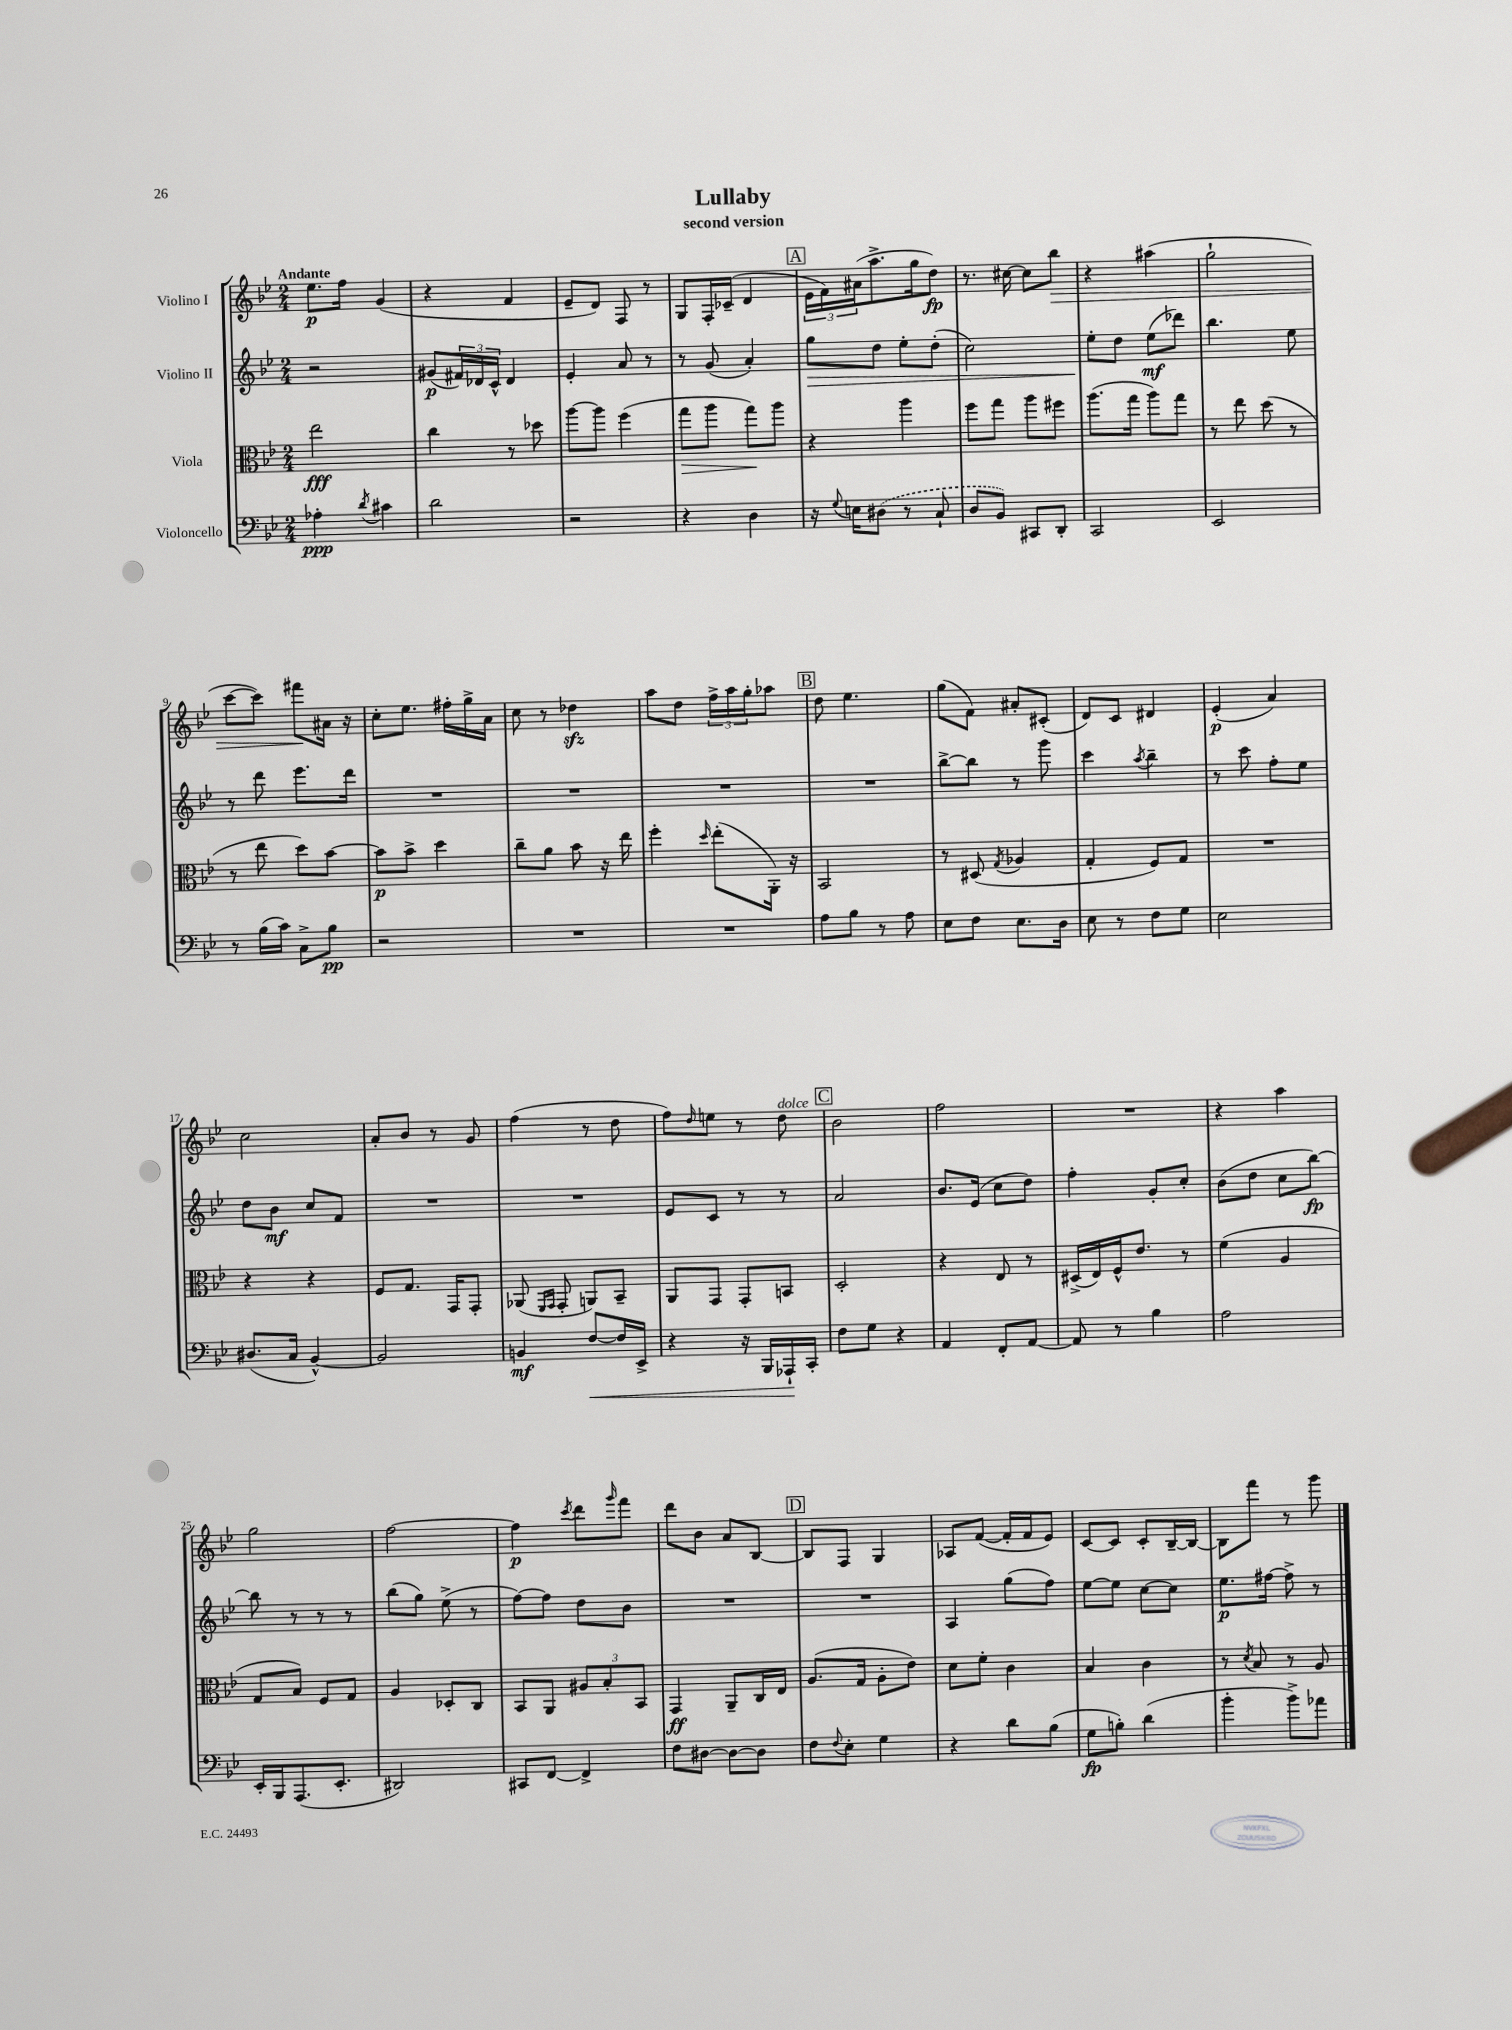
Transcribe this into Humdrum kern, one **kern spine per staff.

**kern	**kern	**kern	**kern
*staff4	*staff3	*staff2	*staff1
*clefF4	*clefC3	*clefG2	*clefG2
*k[b-e-]	*k[b-e-]	*k[b-e-]	*k[b-e-]
*M2/4	*M2/4	*M2/4	*M2/4
4A-'	2ee-	2r	8.ee-
.	.	.	16ff
8qd	.	.	.
4c#	.	.	(4g
=	=	=	=
2d	4cc	(8g#	4r
.	.	24f#)	.
.	.	24d-	.
.	.	24c^^	.
.	8r	4d-	4f
.	8dd-	.	.
=	=	=	=
2r	[8aa	4e-'	8e-~
.	8aa]	.	8d)
.	(4ff	8a	8F
.	.	8r	8r
=	=	=	=
4r	8gg	8r	8G
.	8aa	(8g	16F'
.	.	.	(16c-~
4D	8gg)	4a')	4d
.	8aa	.	.
=	=	=	=
16r	4r	8gg	24e-
.	.	.	24f)
8qqG	.	.	.
16E	.	.	.
.	.	.	(24a#
(8D#	.	8dd	8.aa^
8r	4aa	8ee-'	.
.	.	.	16gg
8C`	.	(8dd'	8dd)
=	=	=	=
8D	8ff	2cc)	8.r
8BB-)	8gg	.	.
.	.	.	[16cc#
8CC#	8aa	.	8cc#]
8DD'	8ff#	.	8bb-
=	=	=	=
2CC	(8.aa	8ee-'	4r
.	.	8dd	.
.	16gg	.	.
.	8aa)	(8ee-	(4aa#
.	8gg	8ddd-)	.
=	=	=	=
2EE-	8r	4.bb-	2gg`
.	8ee-	.	.
.	(8dd	.	.
.	8r	8ee-	.
=	=	=	=
8r	8r	8r	[8ccc
(16B-	8ee-	8ddd	8ccc])
16c)	.	.	.
8C^	8dd)	8.eee-	8fff#
8B-	[8b-	.	16a#
.	.	16ddd	16r
=	=	=	=
2r	8b-]	2r	8cc'
.	8b-^	.	8.ee-
.	4dd	.	.
.	.	.	16ff#'
.	.	.	16gg^
.	.	.	16a
=	=	=	=
2r	8cc~	2r	8cc
.	8a	.	8r
.	8b-	.	4dd-
.	16r	.	.
.	16ee-	.	.
=	=	=	=
2r	4ff'	2r	8aa
.	.	.	8dd
.	16qqdd	.	.
.	(8ee-'	.	24ff^
.	.	.	24aa
.	.	.	24gg'
.	16AA')	.	8aa-
.	16r	.	.
=	=	=	=
8A	2BB-	2r	8dd
8B-	.	.	4.ee-
8r	.	.	.
8A	.	.	.
=	=	=	=
8E-	8r	[8bb-^	(8gg
8F	(8D#	8bb-]	8f)
.	8qG	.	.
8.E-	4A-	8r	8a#'
.	.	8ggg	(8c#'
16D	.	.	.
=	=	=	=
8E-	4G'	4ccc	8d)
8r	.	.	8c
.	.	8qaa	.
8F	8F)	4bb-~	4d#
8G	8G	.	.
=	=	=	=
2E-	2r	8r	(4e-'
.	.	8ccc	.
.	.	8ff'	4a)
.	.	8ee-	.
=	=	=	=
(8.D#	4r	8dd	2cc
.	.	8b-	.
16C	.	.	.
[4BB-^^)	4r	8cc	.
.	.	8f	.
=	=	=	=
2BB-]	8F	2r	8a'
.	8.G	.	8b-
.	.	.	8r
.	16GG	.	.
.	8GG'	.	8g
=	=	=	=
4BB	(8AA-	2r	(4ff
.	16qqFF	.	.
.	16qqGG	.	.
.	8GG'	.	.
[8F	8AA)	.	8r
16F]	8BB-~	.	8dd
16EE-^	.	.	.
=	=	=	=
4r	8AA	8e-	8ff)
.	.	.	16qqdd
.	8GG	8c	8ee
16r	8GG'	8r	8r
16BBB-	.	.	.
16AAA-`	8BB	8r	8dd
16CC'	.	.	.
=	=	=	=
8F	2D'	2a	2b-
8G	.	.	.
4r	.	.	.
=	=	=	=
4AA	4r	8.b-	2ff
.	.	(16e-	.
8FF'	8E-	8cc	.
[8AA	8r	8dd)	.
=	=	=	=
8AA]	(16D#^	4ff'	2r
.	16E-)	.	.
8r	16F^^	.	.
.	8.e-	.	.
4B-	.	8g'	.
.	8r	8cc'	.
=	=	=	=
2A	(4f	(8b-	4r
.	.	8dd	.
.	4A	8cc	4aa
.	.	[8bb-)	.
=	=	=	=
16EE-'	8G	8bb-]	2gg
16BBB-	.	.	.
(8.AAA	8B-)	8r	.
.	8F	8r	.
8.EE-'	.	.	.
.	8G	8r	.
=	=	=	=
2DD#)	4A	(8bb-	[2ff
.	.	8gg)	.
.	8D-'	(8ee-^	.
.	8C	8r	.
=	=	=	=
8CC#	8BB-	[8ff)	4ff]
[8FF	8AA	8ff]	.
.	.	.	8qccc
4FF^]	12A#	8dd	8ddd
.	12B-'	.	.
.	.	.	16qqggg
.	.	8b-	8fff
.	12BB-	.	.
=	=	=	=
8F	4GG	2r	8ddd
[8D#	.	.	8b-
8D#_	8AA~	.	8a
8D#]	16C	.	[8B-
.	16E-	.	.
=	=	=	=
8F	(8.A	2r	8B-]
8qqF	.	.	.
8E-'	.	.	8F
.	16G	.	.
4G	8A'	.	4G
.	8e-)	.	.
=	=	=	=
4r	8d	4A	8A-
.	8f'	.	([8f
8d	4c	(8gg	16f']
.	.	.	16f
(8B-	.	8ff)	8e-)
=	=	=	=
8G	4B-	[8ee-	[8c
8B')	.	8ee-]	8c]
(4d	4c	[8cc	8c'
.	.	8cc]	[16B-~
.	.	.	16B-_
=	=	=	=
4b-'	8r	8.ee-	8B-]
.	8qd	.	.
.	8B-	.	8fff
.	.	[16ff#	.
8b-^)	8r	8ff#^]	8r
8a-	8A	8r	8ggg
==	==	==	==
*-	*-	*-	*-
